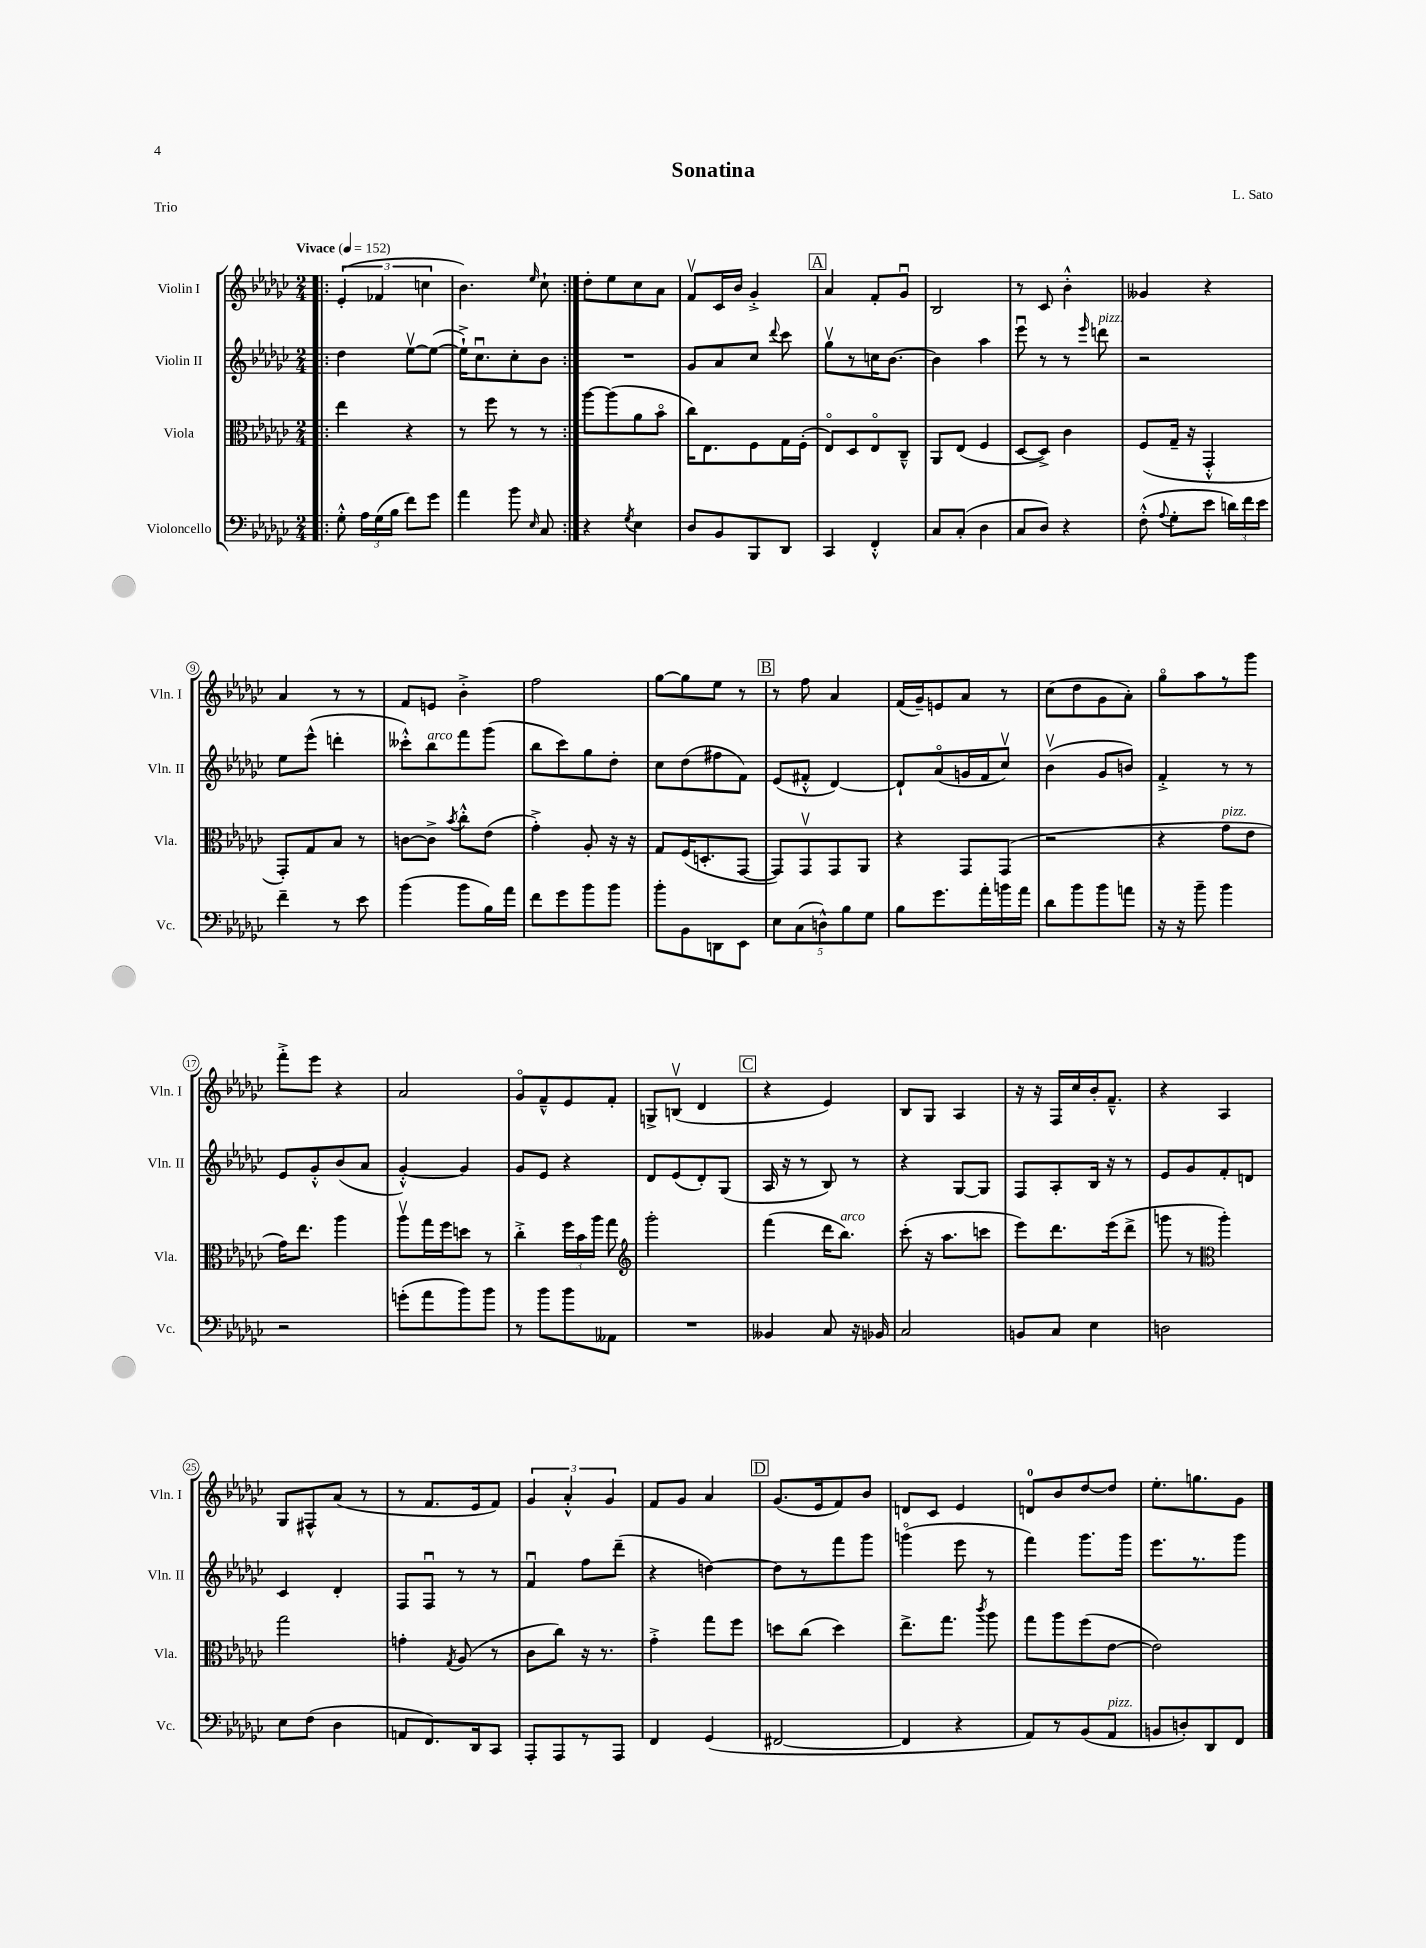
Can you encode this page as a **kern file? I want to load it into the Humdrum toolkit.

**kern	**kern	**kern	**kern
*staff4	*staff3	*staff2	*staff1
*clefF4	*clefC3	*clefG2	*clefG2
*k[b-e-a-d-g-c-]	*k[b-e-a-d-g-c-]	*k[b-e-a-d-g-c-]	*k[b-e-a-d-g-c-]
*M2/4	*M2/4	*M2/4	*M2/4
*MM152	*MM152	*MM152	*MM152
=!|:	=!|:	=!|:	=!|:
8G-'^^\	4ee-\	4dd-\	(6e-'/
24A-\LL	.	.	.
(24G-\	.	.	6f-/
24B-\JJ	.	.	.
8f\L)	4r	[8ee-v\L	.
.	.	.	6cc\
8g-\J	.	(8ee-\_J	.
=	=	=	=
4a-\	8r	16ee-`^\]LK)	4.b-\)
.	.	8.cc-u\	.
.	8ff\	.	.
8b-\	8r	8cc-'\	.
16qqE-/	.	.	16qqee-/
8C-/	8r	8b-\J	8cc-`\
=:|!	=:|!	=:|!	=:|!
4r	[8aa-\L	2r	8dd-'\L
.	(8aa-\]	.	8ee-\
8qG-/	.	.	.
4E-\	8a-\	.	8cc-\
.	8b-o\J	.	8a-\J
=	=	=	=
8D-/L	16cc-\LK)	8g-/L	8fv/L
.	8.E-\	.	.
8BB-/	.	8a-/	16c-/L
.	.	.	16b-/JJ
8BBB-/	8F\	8cc-/J	4g-'^/
.	.	8qqddd-/	.
8DD-/J	16G-\L	8ccc-\	.
.	(16F'\JJ	.	.
=	=	=	=
4CC-/	8E-o/L)	8gg-v\L	4a-/
.	8D-/	8r	.
4FF'^^/	8E-o/	16cc\K	8f'/L
.	.	[8.b-\J	.
.	8C-~^^/J	.	8g-u/J
=	=	=	=
8C-/L	8AA-/L	4b-\]	2B-/
(8C-'/J	(8E-/J	.	.
4D-\	4F/	4aa-\	.
=	=	=	=
8C-/L	[8D-/L	8eee-u\	8r
8D-/J)	8D-^/]J)	8r	8c-/
4r	4c-\	8r	4b-'^^\
.	.	16qqeee-/	.
.	.	8ddd\	.
=	=	=	=
(8F'^^\	(8F/L	2r	4g--/
8qqA-/	.	.	.
8G-'\L	16G-~/Jk	.	.
.	16r	.	.
8e-\J	4GG-'^^/	.	4r
24d\LL)	.	.	.
24f\	.	.	.
24e-\JJ	.	.	.
=	=	=	=
4f~\	8GG-'/L)	8ee-\L	4a-/
.	8G-/	(8eee-^^\J	.
8r	8B-/J	4ddd'\	8r
8e-\	8r	.	8r
=	=	=	=
(4b-\	[8c\L	8ccc--'^^\L)	8f/L
.	8c^\]J	8bb-\	8e/J
.	8qb-/	.	.
8b-\L	8cc-'^^\L	8fff\	4b-'^\
16B-\L)	(8e-\J	(8ggg-\J	.
16a-\JJ	.	.	.
=	=	=	=
8f\L	4g-'^\)	8bb-\L	2ff\
8g-\	.	8ccc-\)	.
8b-\	8A-'/	8gg-\	.
8b-\J	16r	8dd-'\J	.
.	16r	.	.
=	=	=	=
8b-'\L	8G-/L	8cc-\L	[8gg-\L
8BB-\	(16F/K	(8dd-\	8gg-\]
.	8.D'/	.	.
8DD\	.	8ff#\	8ee-\J
8EE-\J	[8GG-/J	8f\J)	8r
=	=	=	=
10E-\L	8GG-/]L)	(8e-/L	8r
(10C-\	.	.	.
.	8GG-v/	8f#'^^/J	8ff\
10D^^\)	.	.	.
.	8GG-/	[4d-/)	4a-/
10B-\	.	.	.
.	8AA-/J	.	.
10G-\J	.	.	.
=	=	=	=
8B-\L	4r	8d-`/]L	(16f/LL
.	.	.	16g-~/J)
8.g-\	.	(8a-o/	8e/
.	8GG-/L	16g/L	8a-/J
16a-'\L	.	16f/J	.
16b\	(8GG-/J	8cc-v/J)	8r
16a-\JJ	.	.	.
=	=	=	=
8d-\L	2r	(4b-v\	(8cc-\L
8b-\	.	.	8dd-\
8b-\	.	8g-/L	8g-\
8a\J	.	8b/J)	8a-'\J)
=	=	=	=
16r	4r	4f'^/	8gg-o\L
16r	.	.	.
8b-~\	.	.	8aa-\
4b-\	8g-\L	8r	8r
.	8e-\J	8r	8ggg-\J
=	=	=	=
2r	16g-\LK)	8e-/L	8fff'^\L
.	8.ee-\J	.	.
.	.	8g-'^^/	8eee-\J
.	4aa-\	(8b-/	4r
.	.	8a-/J	.
=	=	=	=
(8g'\L	8aa-v\L	[4g-'^^/)	2a-/
8a-\	16gg-\L	.	.
.	16ff\J	.	.
8b-\)	8dd\J	4g-/]	.
8b-\J	8r	.	.
=	=	=	=
8r	4cc-'^\	8g-/L	8g-o/L
8b-\L	.	8e-/J	8f~^^/
8b-\	24ff\LL	4r	8e-/
.	24b-\	.	.
.	24aa-\JJ	.	.
8AA--\J	8gg-\	.	8f'/J
=	=	=	=
*	*clefG2	*	*
2r	2ggg-'\	8d-/L	8G^/L
.	.	(8e-/	(8Bv/J
.	.	8d-'/)	4d-/
.	.	(8G-/J	.
=	=	=	=
4BB--/	(4fff\	16A-/	4r
.	.	16r	.
.	.	8r	.
8C-/	16ddd-\LK	8B-/)	4e-/)
.	8.bb-\J)	.	.
16r	.	8r	.
16BB-/	.	.	.
=	=	=	=
2C-/	(8ccc-'\	4r	8B-/L
.	16r	.	8G-/J
.	8.aa-\L	.	.
.	.	[8G-/L	4A-/
.	8ccc\J	8G-/]J	.
=	=	=	=
8BB/L	8eee-\L)	8F/L	16r
.	.	.	16r
8C-/J	8.ddd-\	8A-'/	16F/LL
.	.	.	16cc-/
4E-\	.	16B-/Jk	16b-'/J
.	(16eee-\k	16r	8.f~^^/J
.	8ddd-^\J	8r	.
=	=	=	=
2D\	8ggg\	8e-/L	4r
.	8r	8g-/	.
*	*clefC3	*	*
.	4aa-'\)	8f'/	4A-/
.	.	8d/J	.
=	=	=	=
8E-\L	2gg-\	4c-/	8G-/L
(8F\J	.	.	8F#^^/
4D-\	.	4d-'/	(8a-/J
.	.	.	8r
=	=	=	=
8AA/L	4g'\	8F/L	8r
8.FF/)	.	8Fu/J	8.f/L
.	8qG-/	.	.
.	(8A-/	8r	.
16DD-/k	.	.	16e-/k
8CC-/J	8r	8r	8f/J)
=	=	=	=
8AAA-'/L	8c-\L	4fu/	6g-/
8AAA-/	8cc-\J)	.	.
.	.	.	6a-'^^/
8r	16r	8ff\L	.
.	8.r	.	.
.	.	.	6g-/
8AAA-/J	.	(8ddd-~\J	.
=	=	=	=
4FF/	4g-'^\	4r	8f/L
.	.	.	8g-/J
(4GG-/	8gg-\L	[4dd\)	4a-/
.	8ff\J	.	.
=	=	=	=
[2FF#/	8dd\L	8dd\]L	(8.g-/L
.	(8cc-\J	8r	.
.	.	.	16e-/k
.	4dd\)	8fff\	8f/)
.	.	8ggg-\J	8b-/J
=	=	=	=
4FF#/]	8.ee-^\L	(4gggo\	8d/L
.	.	.	8c-/J
.	8.gg-\J	.	.
4r	.	8eee-\	4e-/
.	8qccc-/	.	.
.	8aa-\	8r	.
=	=	=	=
8AA-/L)	8gg-\L	4fff\)	8d/L
8r	8aa-\	.	8b-/
(8BB-/	(8ff\	8.ggg-\L	[8dd-/
8AA-/J	[8e-\J	.	8dd-/]J
.	.	16ggg-\Jk	.
=	=	=	=
8BB/L	2e-\])	8.eee-\L	8.ee-'\L
8D'/)	.	.	.
.	.	8.r	8.gg\
8DD-/	.	.	.
8FF/J	.	8ggg-\J	8g-\J
==	==	==	==
*-	*-	*-	*-
